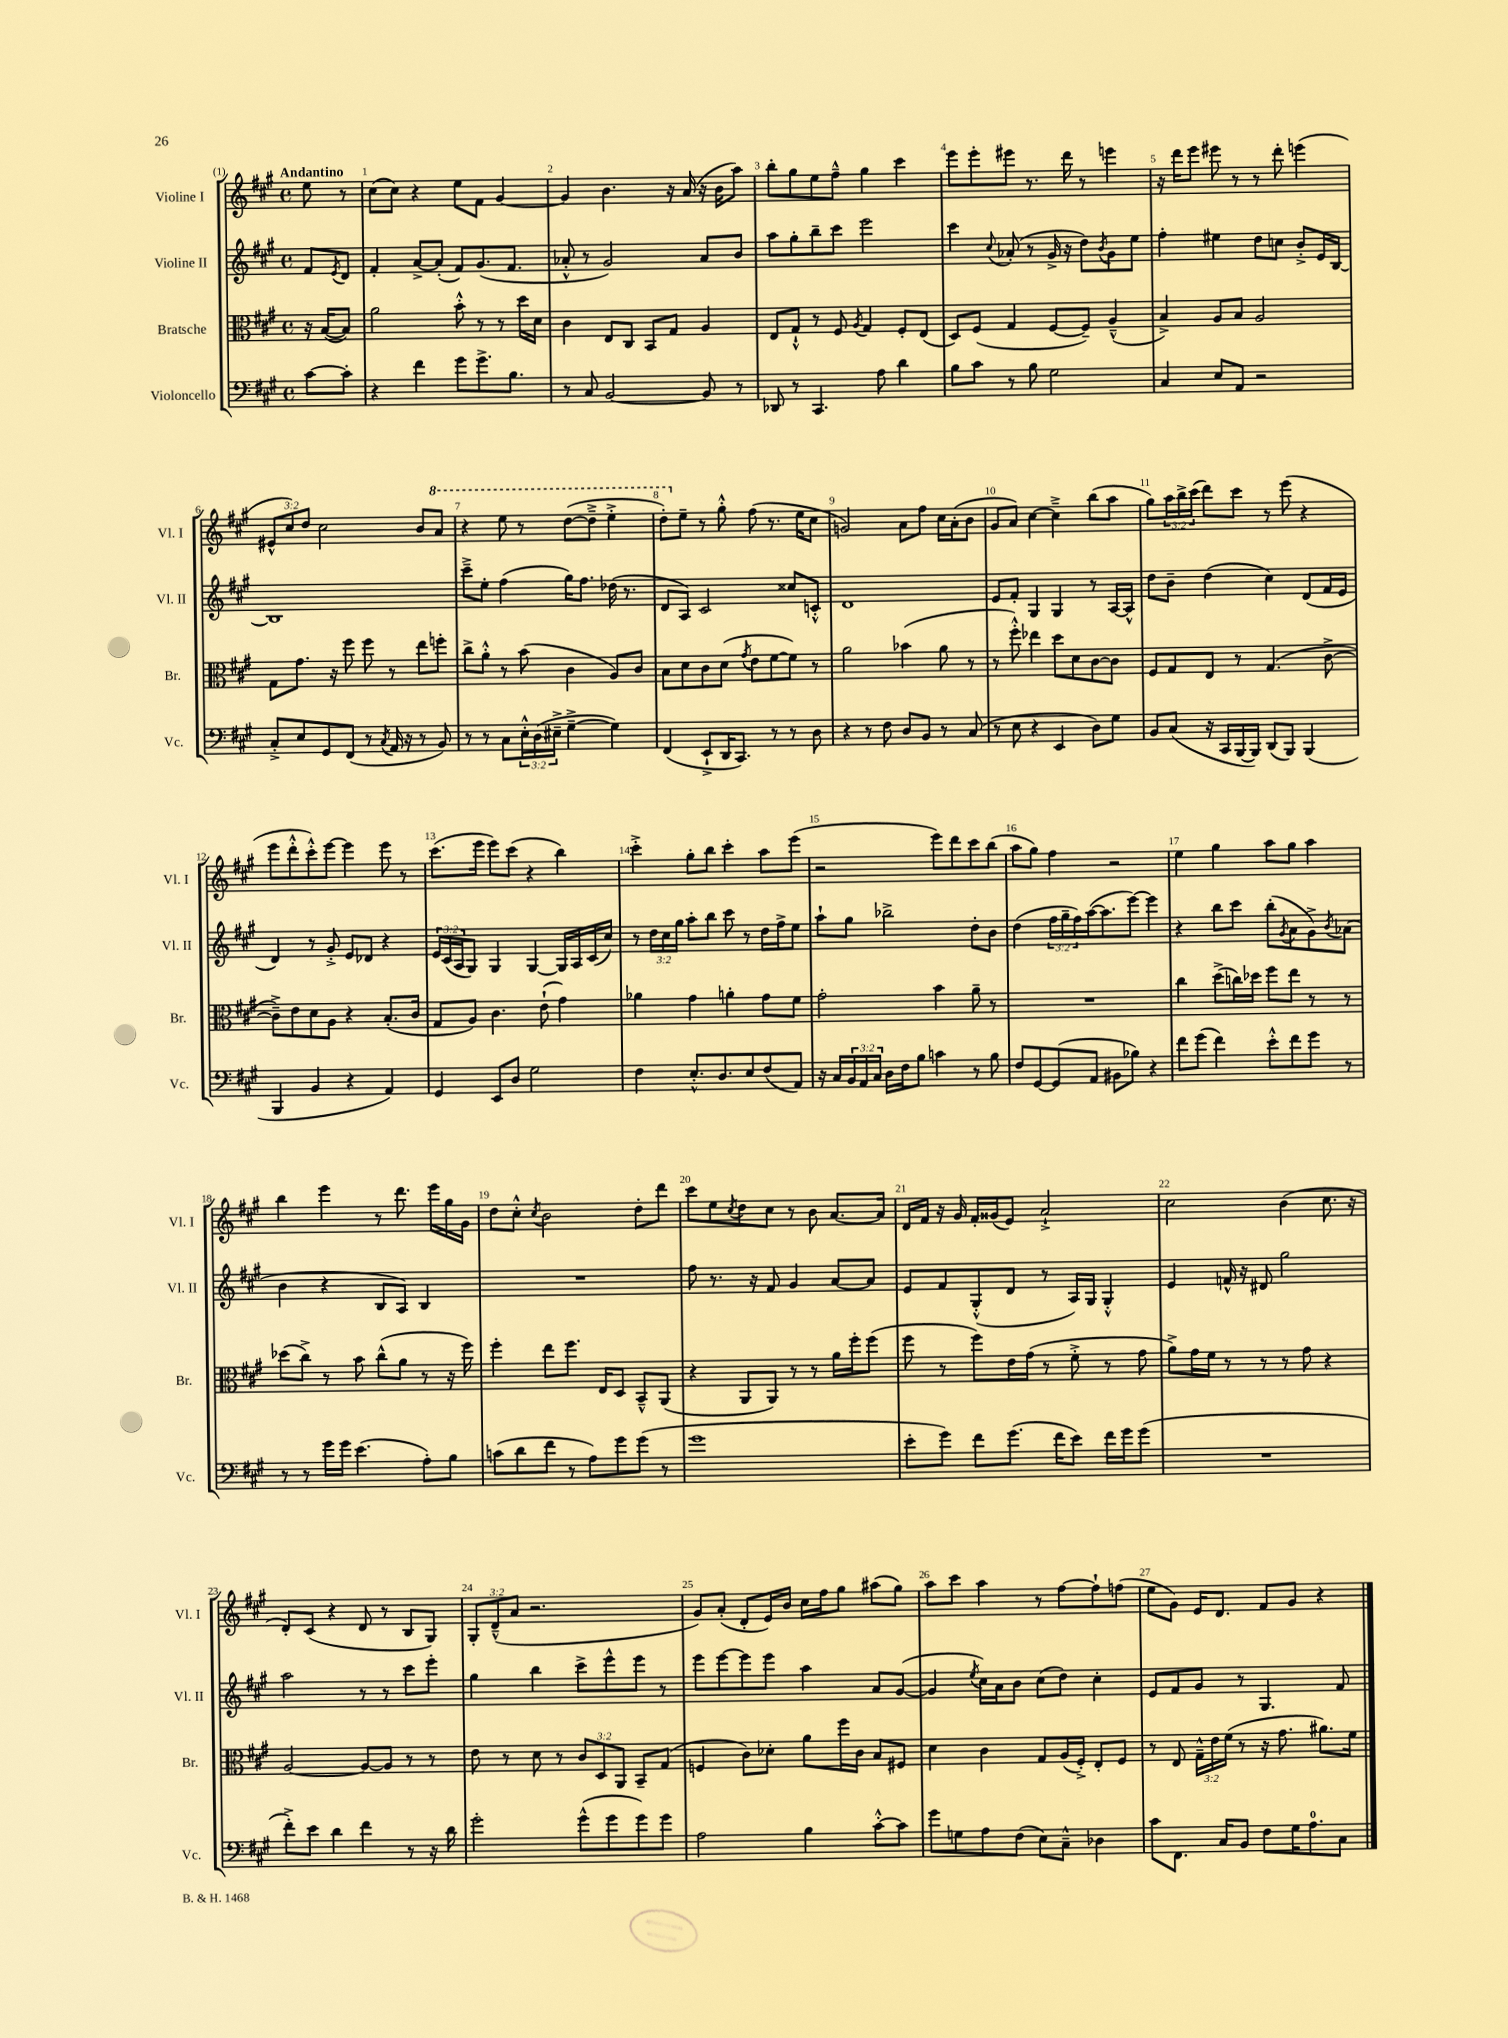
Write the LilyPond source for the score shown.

<<
\new StaffGroup <<
\new Staff = "s0" \with { instrumentName = "Violine I" shortInstrumentName = "Vl. I" } {
    \clef treble \key a \major \defaultTimeSignature \time 4/4 \override Staff.TupletNumber.text = #tuplet-number::calc-fraction-text \partial 4 \tempo "Andantino"
    e''8 r8 |
    cis''8( cis''8) r4 e''8 fis'8 gis'4~ |
    gis'4 b'4. r16 a'16( r16 b'16 a''8) |
    b''8-. gis''8 e''8 fis''8---^ gis''4 cis'''4 |
    e'''8 e'''8-. eis'''8 r8. d'''16 r8 e'''4 |
    r16 d'''16 e'''8 eis'''8 r8 r8 d'''8-. e'''4( |
    \tuplet 3/2 { eis'8-^ cis''8) d''8 } cis''2 b'8 \ottava #1 a''8 |
    r4 e'''8 r8 d'''8~( d'''8---> e'''4-.-> |
    d'''8-.) \ottava #0 e''8-- r8 gis''8-.-^ fis''8( r8. e''16 cis''8 |
    g'2) a'8 fis''8 cis''16 a'16-.( b'8 |
    gis'8 a'8) cis''4~ cis''4---> b''8( a''8 |
    gis''8) \tuplet 3/2 { a''16 b''16-> cis'''16( } d'''8) cis'''8 r8 e'''8( r4 |
    e'''8 d'''8-.-^ cis'''8-.-^) e'''8~ e'''4 e'''8 r8 |
    cis'''8.( e'''16 e'''8) cis'''8( r4 b''4) |
    cis'''4-.-> gis''8-. b''8 cis'''4-. a''8 e'''8( |
    r2 e'''8) d'''8 cis'''8 b''8( |
    a''8 gis''8) fis''4 r2 |
    e''4 gis''4 a''8 gis''8 a''4 |
    b''4 e'''4 r8 d'''8. e'''16 gis''16 gis'16 |
    d''8 cis''8-.-^ \acciaccatura { cis''8 } b'2 d''8-. d'''8 |
    cis'''8 e''8 \acciaccatura { cis''8 } d''8 cis''8 r8 b'8 a'8.~ a'16 |
    d'16 fis'16 r16 gis'16 fis'16-. gisis'16( e'8) a'2-!-> |
    cis''2 b'4( cis''8. r16 |
    d'8-.) cis'8( r4 d'8 r8 b8 gis8) |
    \tuplet 3/2 { gis8-. d'8---^( a'8 } r2. |
    gis'8) a'8-.( d'8-. e'16) b'16 cis''16 fis''16 gis''8 ais''8( gis''8) |
    a''8 cis'''8 a''4 r8 fis''8~ fis''8-! f''8( |
    e''8 gis'8) e'16 d'8. fis'8 gis'8 r4 \bar "|." |
}
\new Staff = "s1" \with { instrumentName = "Violine II" shortInstrumentName = "Vl. II" } {
    \clef treble \key a \major \defaultTimeSignature \time 4/4 \override Staff.TupletNumber.text = #tuplet-number::calc-fraction-text \partial 4
    fis'8 \acciaccatura { e'8 } d'8 |
    fis'4-. a'8~-> a'8-.( fis'8) gis'8.( fis'8. |
    aes'8-.-^ r8 gis'2) aes'8 b'8 |
    a''8 gis''8-. b''8-- cis'''8 e'''2 |
    cis'''4 \appoggiatura { cis''8 } aes'8-.( r8 gis'16-> r16 d''8) \acciaccatura { b'8 } gis'8 e''8 |
    fis''4-. eis''4 d''8 c''8 b'8-.-> e'16 b16~ |
    b1 |
    cis'''8---> e''8-. fis''4( gis''16) fis''8. des''16( r8. |
    d'8 a8) cis'2 cisis''8 c'8-.-^ |
    d'1 |
    e'8 fis'8-. gis4 gis4 r8 a16~ a16-^ |
    d''8 b'8-- d''4( cis''4) d'8( fis'16 e'16 |
    d'4) r8 gis'8-.-> e'8 des'8 r4 |
    \tuplet 3/2 { e'16 cis'16( a16 } gis8) gis4 gis4~ gis16 a16 cis'16( cis''16) |
    r8 \tuplet 3/2 { d''16 cis''16 gis''16 } a''8-. b''8 cis'''8 r8 d''16 fis''16-> e''8 |
    a''8-! gis''8 bes''2-> d''8-. b'8 |
    d''4( \tuplet 3/2 { fis''16 gis''16-- fis''16) } a''16~( a''8. e'''8~) e'''4 |
    r4 b''8 cis'''8 b''8-.( \acciaccatura { gis'8 } a'8 gis'8->) \acciaccatura { b'8 } aes'8( |
    b'4 r4 b8 a8) b4 |
    R1 |
    fis''8 r8. r16 fis'8 gis'4 a'8~ a'8 |
    e'8 fis'8 gis8-.-^( d'8 r8 a16) gis16 gis4-.-^ |
    e'4 f'16-^ r16 dis'8 gis''2 |
    a''2 r8 r8 cis'''8 e'''8-. |
    gis''4 b''4 cis'''8-> e'''8-^ e'''8 r8 |
    e'''8 e'''8~ e'''8 e'''8 a''4 a'8 gis'8~( |
    gis'4 \acciaccatura { e''8 } cis''16) a'16 b'8 cis''8( d''8) cis''4-. |
    e'8 fis'8 gis'8 r8 gis4. fis'8 \bar "|." |
}
\new Staff = "s2" \with { instrumentName = "Bratsche" shortInstrumentName = "Br." } {
    \clef alto \key a \major \defaultTimeSignature \time 4/4 \override Staff.TupletNumber.text = #tuplet-number::calc-fraction-text \partial 4
    r16 b16~( b8) |
    a'2 b'8-.-^ r8 r8 d''16 d'16 |
    cis'4 e8 cis8 b,8 gis8 a4 |
    e8 gis8-!-^ r8 fis8 \acciaccatura { a8 } gis4 fis8-. e8( |
    d8) fis8( gis4 fis8~ fis8--) a4---^( |
    b4->) a8 b8 a2 |
    gis8 gis'8. r16 fis''8 fis''8 r8 e''8 f''8-. |
    cis''8-> a'8-.-^ r8 b'8( cis'4 a8) cis'8 |
    b8 d'8 cis'8 d'8( \acciaccatura { gis'8 } e'8 fis'8~ fis'8) r8 |
    a'2 bes'4( a'8 r8 |
    r8 fis''8-.-^) ees''4 d''8 d'8 cis'8~ cis'8 |
    fis8 gis8 e8 r8 gis4.( cis'8~-> |
    cis'8--->) e'8 d'8 a8 r4 b8.-.( cis'16 |
    gis8 a8) cis'4. e'8-!( gis'4) |
    aes'4 gis'4 a'4-. gis'8 fis'8 |
    gis'2-. b'4 a'8-- r8 |
    R1 |
    cis''4 d''8->( c''16) des''16 fis''8 e''8 r8 r8 |
    des''8( cis''8->) r8 b'8 cis''8-^( a'8 r8 r16 fis''16) |
    fis''4-. e''8 fis''8. e16 d8 b,8---^ a,8( |
    r4 a,8 a,8) r8 r8 a'16 fis''16-. fis''8( |
    fis''8 r8 fis''8) e'16 gis'16( r8 fis'8-.-> r8 gis'8 |
    a'8->) gis'16 fis'16 r8 r8 r8 gis'8 r4 |
    a2~ a8~ a8 r8 r8 |
    e'8 r8 d'8 r8 \tuplet 3/2 { cis'8 d8 a,8 } b,8-- gis8( |
    f4 cis'8) des'8-. a'8 fis''16 cis'16 b8 fis8 |
    d'4 cis'4 gis8 a16( fis16-.->) e8-. fis8 |
    r8 e8 \tuplet 3/2 { gis16---^ e'16 fis'16( } r8 r16 gis'8. ais'8.) fis'16 \bar "|." |
}
\new Staff = "s3" \with { instrumentName = "Violoncello" shortInstrumentName = "Vc." } {
    \clef bass \key a \major \defaultTimeSignature \time 4/4 \override Staff.TupletNumber.text = #tuplet-number::calc-fraction-text \partial 4
    cis'8~ cis'8-. |
    r4 fis'4 gis'8 gis'8.-> b8. |
    r8 cis8 b,2~ b,8 r8 |
    des,8 r8 cis,4. a8 d'4 |
    b8 cis'8 r8 b8 gis2 |
    cis4 e8 a,8 r2 |
    cis8-.-> e8 gis,8 fis,8( r8 \acciaccatura { cis8 } a,16 r16 r8 b,8) |
    r8 r8 cis8 \tuplet 3/2 { e16-.-^ d16( eis16---> } gis4~---> gis4) |
    fis,4( e,8-!-> d,16 cis,8.) r8 r8 d8 |
    r4 r8 fis8 d8 b,8 r8 cis8( |
    r8 e8 r4 e,4 d8) gis8 |
    b,8 cis8( r16 cis,16 b,,16~ b,,16) d,8( b,,8) b,,4( |
    b,,4 b,4 r4 a,4) |
    gis,4 e,8 d8 gis2 |
    fis4 e8.-.-^ d8. e8 fis8( a,8) |
    r16 cis16 \tuplet 3/2 { b,16 a,16 cis16 } d16 fis16 b8 c'4 r8 b8 |
    fis8 gis,8~ gis,8( a,8 bis,8 bes8) r4 |
    fis'8 gis'8( fis'4) e'8-.-^ fis'8 gis'8 r8 |
    r8 r8 gis'16 gis'16 e'4.( a8-.) b8 |
    c'8( d'8 fis'8 r8 a8) gis'8 gis'8( r8 |
    gis'1 |
    e'8-. gis'8) fis'8 gis'8.( fis'16 e'8) fis'16 gis'16 gis'8( |
    R1 |
    fis'8-.->) e'8 d'4 fis'4 r8 r16 d'16 |
    gis'2-. gis'8-^( gis'8 gis'8) gis'8 |
    a2 b4 cis'8~-.-^ cis'8 |
    gis'8 g8 a8 fis8( e8) cis8---^ des4 |
    cis'8 fis,8. cis16 b,8 fis8 gis16 a8.-0 cis8 \bar "|." |
}
>>
>>
\layout { \context { \Score \override BarNumber.break-visibility = ##(#f #t #t) barNumberVisibility = #all-bar-numbers-visible } }
